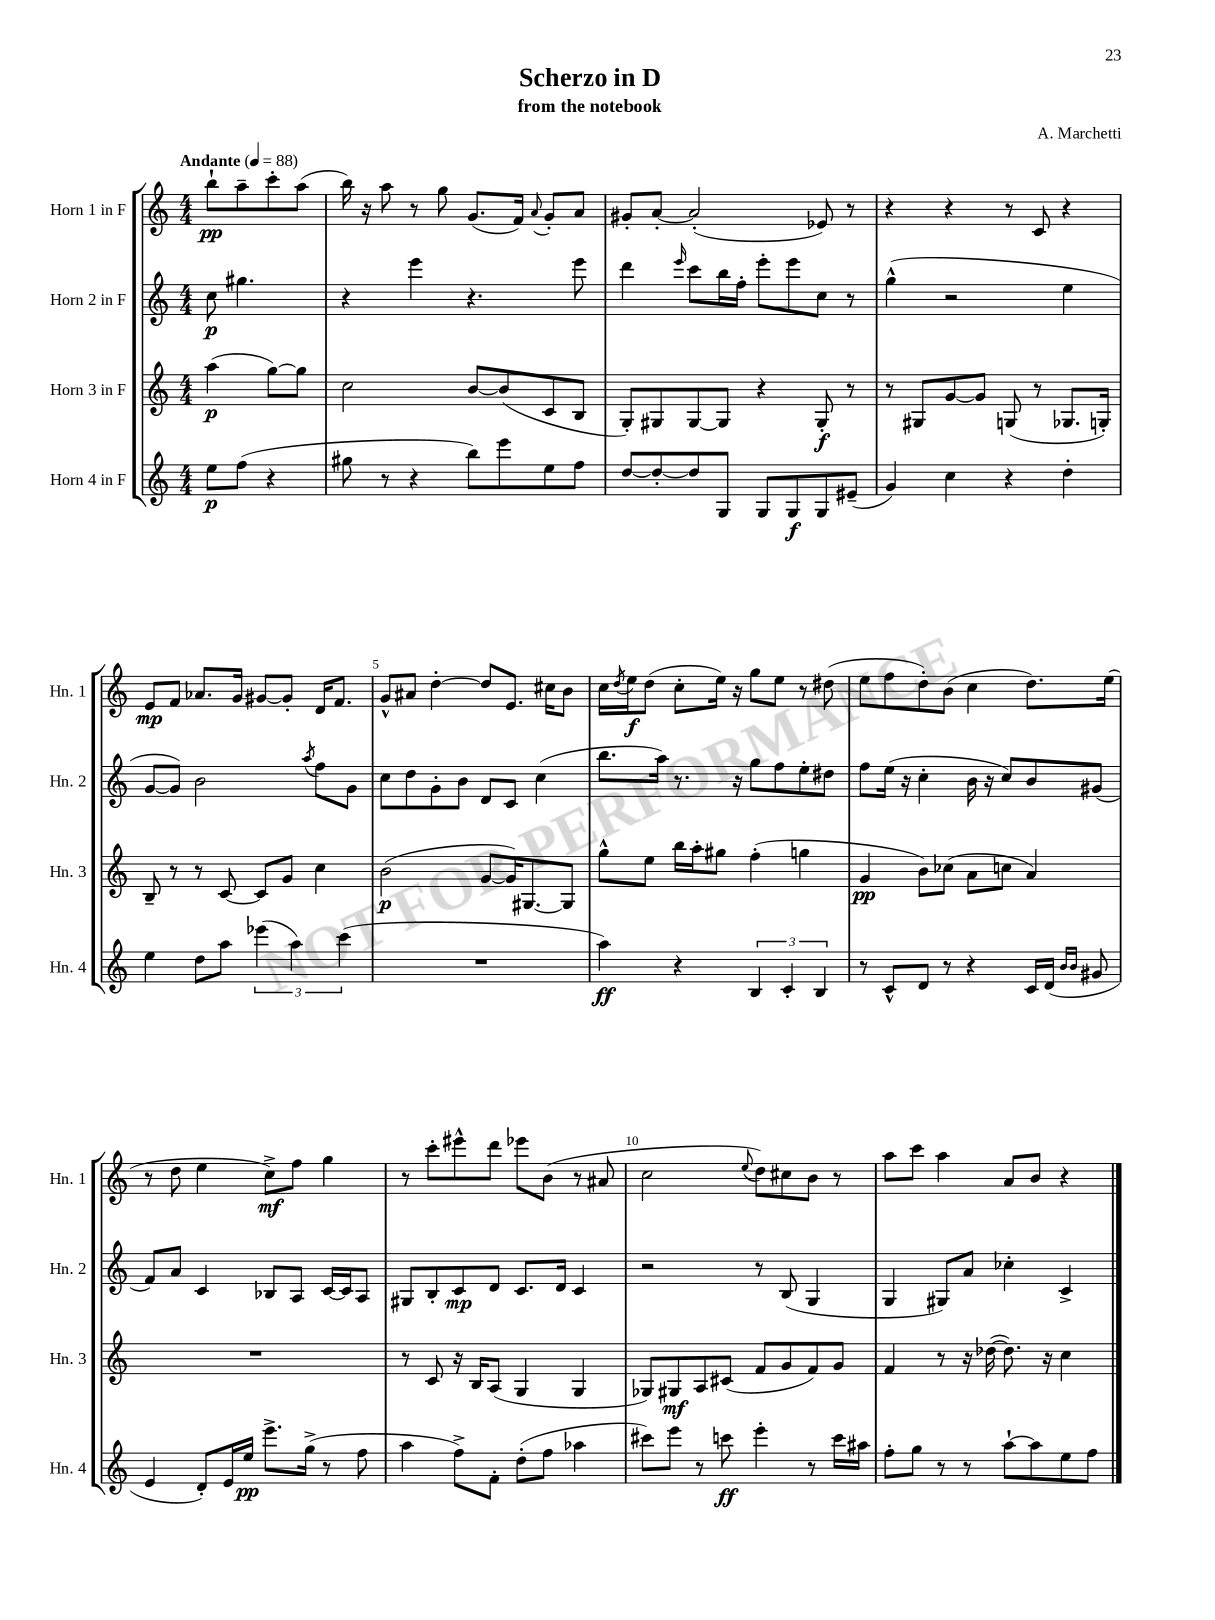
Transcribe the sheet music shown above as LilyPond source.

\header { title = "Scherzo in D" composer = "A. Marchetti" subtitle = "from the notebook" }
<<
\new StaffGroup <<
\new Staff = "s0" \with { instrumentName = "Horn 1 in F" shortInstrumentName = "Hn. 1" } {
    \clef treble \key c \major \numericTimeSignature \time 4/4 \partial 2 \tempo "Andante" 4 = 88
    b''8-!\pp a''8-- c'''8-. a''8( |
    b''16) r16 a''8 r8 g''8 g'8.( f'16) \appoggiatura { a'8 } g'8-. a'8 |
    gis'8-. a'8~-. a'2-.( ees'8) r8 |
    r4 r4 r8 c'8 r4 |
    e'8\mp f'8 aes'8. g'16 gis'8~ gis'8-. d'16 f'8. |
    g'8-^ ais'8 d''4~-. d''8 e'8. cis''16 b'8 |
    c''16 \acciaccatura { d''8 } e''16\f d''8( c''8-. e''16) r16 g''8 e''8 r8 dis''8( |
    e''8 f''8 d''8-.) b'8( c''4 d''8.) e''16( |
    r8 d''8 e''4 c''8->\mf) f''8 g''4 |
    r8 c'''8-. eis'''8-^ d'''8 ees'''8 b'8( r8 ais'8 |
    c''2 \appoggiatura { e''8 } d''8) cis''8 b'8 r8 |
    a''8 c'''8 a''4 a'8 b'8 r4 \bar "|." |
}
\new Staff = "s1" \with { instrumentName = "Horn 2 in F" shortInstrumentName = "Hn. 2" } {
    \clef treble \key c \major \numericTimeSignature \time 4/4 \partial 2
    c''8\p gis''4. |
    r4 e'''4 r4. e'''8 |
    d'''4 \grace { e'''16 } c'''8 b''16 f''16-. e'''8-. e'''8 c''8 r8 |
    g''4-^( r2 e''4 |
    g'8~ g'8) b'2 \acciaccatura { a''8 } f''8 g'8 |
    c''8 d''8 g'8-. b'8 d'8 c'8 c''4( |
    b''8. a''16) r8. r16 g''8 f''8 e''8-. dis''8 |
    f''8 e''16( r16 c''4-. b'16 r16 c''8) b'8 gis'8( |
    f'8) a'8 c'4 bes8 a8 c'16~ c'16 a8 |
    gis8 b8-. c'8\mp d'8 c'8. d'16 c'4 |
    r2 r8 b8( g4 |
    g4 gis8) a'8 ces''4-. c'4-> \bar "|." |
}
\new Staff = "s2" \with { instrumentName = "Horn 3 in F" shortInstrumentName = "Hn. 3" } {
    \clef treble \key c \major \numericTimeSignature \time 4/4 \partial 2
    a''4\p( g''8~) g''8 |
    c''2 b'8~ b'8( c'8 b8 |
    g8-.) gis8 gis8~ gis8 r4 gis8-.\f r8 |
    r8 gis8 g'8~ g'8 g8( r8 ges8. g16-.) |
    b8-- r8 r8 c'8~ c'8 g'8 c''4 |
    b'2\p( g'8~ g'16) gis8.~ gis8 |
    g''8-^ e''8 b''16 a''16-. gis''8 f''4-.( g''4 |
    g'4\pp b'8) ces''8( a'8 c''8 a'4) |
    R1 |
    r8 c'8 r16 b16 a8( g4 g4 |
    ges8) gis8\mf a8 cis'8( f'8 g'8 f'8) g'8 |
    f'4 r8 r16 des''16~( des''8.) r16 c''4 \bar "|." |
}
\new Staff = "s3" \with { instrumentName = "Horn 4 in F" shortInstrumentName = "Hn. 4" } {
    \clef treble \key c \major \numericTimeSignature \time 4/4 \partial 2
    e''8\p f''8( r4 |
    gis''8 r8 r4 b''8) e'''8 e''8 f''8 |
    d''8~ d''8~-. d''8 g8 g8 g8\f g8 eis'8--( |
    g'4) c''4 r4 d''4-. |
    e''4 d''8 a''8 \tuplet 3/2 { ees'''4( a''4) c'''4( } |
    R1 |
    a''4\ff) r4 \tuplet 3/2 { b4 c'4-. b4 } |
    r8 c'8-^ d'8 r8 r4 c'16 d'16( \grace { b'16 b'16 } gis'8 |
    e'4 d'8-.) e'16 e''16\pp e'''8.-> g''16->( r8 f''8 |
    a''4 f''8->) f'8-. d''8-.( f''8 aes''4 |
    cis'''8) e'''8 r8 c'''8\ff e'''4-. r8 c'''16 ais''16 |
    f''8-. g''8 r8 r8 a''8~-! a''8 e''8 f''8 \bar "|." |
}
>>
>>
\layout { \context { \Score \override BarNumber.break-visibility = ##(#f #t #t) barNumberVisibility = #(every-nth-bar-number-visible 5) } }
